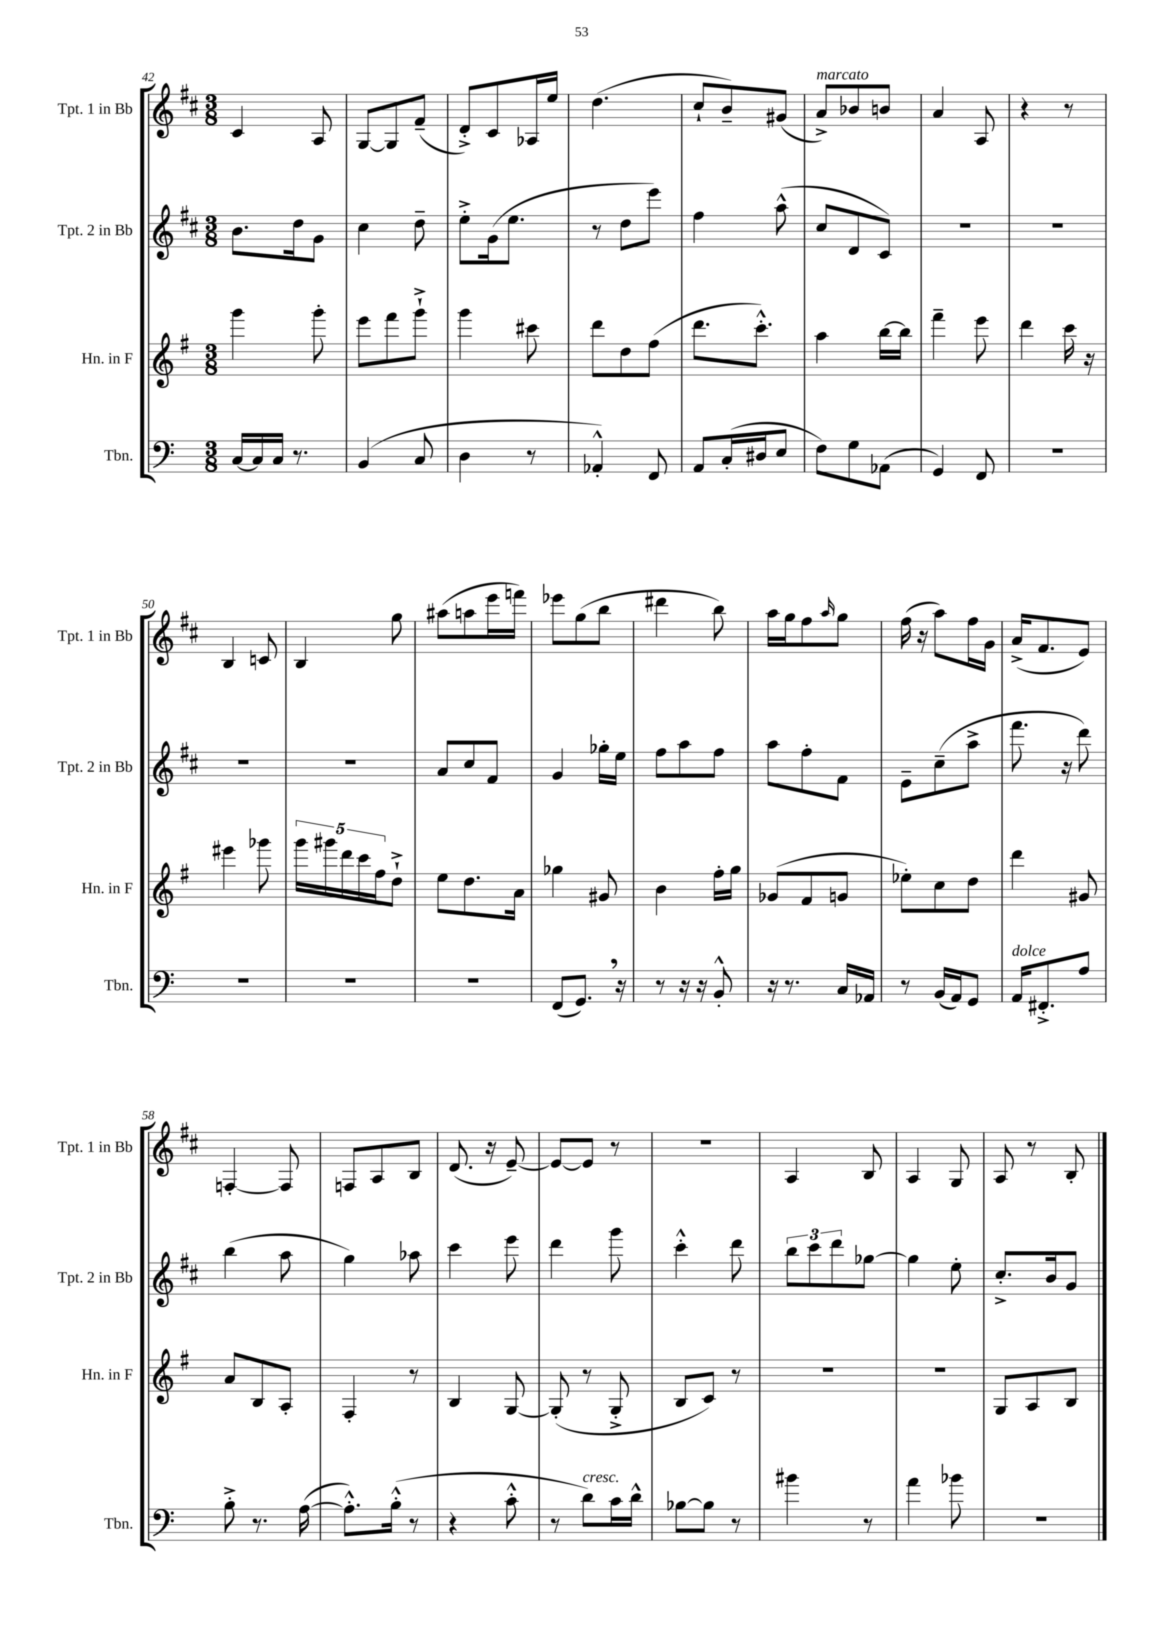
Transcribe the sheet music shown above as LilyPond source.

<<
\new StaffGroup <<
\new Staff = "s0" \with { instrumentName = "Tpt. 1 in Bb" shortInstrumentName = "Tpt. 1 in Bb" } {
    \clef treble \key d \major \numericTimeSignature \time 3/8
    cis'4 a8 |
    g8~ g8 fis'8--( |
    d'8-.->) cis'8 aes16 e''16 |
    d''4.( |
    cis''8-! b'8--) gis'8( |
    a'8->^\markup { \italic "marcato" }) bes'8 b'8 |
    a'4 a8 |
    r4 r8 |
    b4 c'8 |
    b4 g''8 |
    ais''8( a''8 e'''16 f'''16) |
    ees'''8 g''8( b''8 |
    dis'''4 b''8) |
    a''16 g''16 fis''8 \grace { a''16 } g''8 |
    fis''16( r16 a''8) fis''16 g'16 |
    a'16->( fis'8. e'8) |
    f4~-. f8 |
    f8 a8 b8 |
    d'8.( r16 e'8~--) |
    e'8~ e'8 r8 |
    R4. |
    a4 b8 |
    a4 g8 |
    a8 r8 b8-. \bar "|." |
}
\new Staff = "s1" \with { instrumentName = "Tpt. 2 in Bb" shortInstrumentName = "Tpt. 2 in Bb" } {
    \clef treble \key d \major \numericTimeSignature \time 3/8
    b'8. d''16 g'8 |
    cis''4 d''8-- |
    e''8-.-> g'16( e''8. |
    r8 d''8 e'''8) |
    fis''4 a''8-^( |
    cis''8 d'8 cis'8) |
    R4. |
    R4. |
    R4. |
    R4. |
    a'8 cis''8 fis'8 |
    g'4 ges''16-. e''16 |
    fis''8 a''8 fis''8 |
    a''8 fis''8-. fis'8 |
    e'8-- cis''8--( a''8-> |
    fis'''8. r16 d'''8) |
    b''4( a''8 |
    g''4) aes''8 |
    cis'''4 e'''8 |
    d'''4 g'''8 |
    cis'''4-.-^ d'''8 |
    \tuplet 3/2 { b''8 cis'''8 d'''8 } ges''8~ |
    ges''4 e''8-. |
    cis''8.-.-> b'16 g'8 \bar "|." |
}
\new Staff = "s2" \with { instrumentName = "Hn. in F" shortInstrumentName = "Hn. in F" } {
    \clef treble \key g \major \numericTimeSignature \time 3/8
    g'''4 g'''8-. |
    e'''8 fis'''8 g'''8-!-> |
    g'''4 cis'''8 |
    d'''8 d''8 fis''8( |
    d'''8. c'''8.-.-^) |
    a''4 b''16~ b''16 |
    fis'''4-- e'''8 |
    d'''4 c'''16 r16 |
    eis'''4 ges'''8 |
    \tuplet 5/4 { g'''16 gis'''16 d'''16 c'''16 fis''16 } d''8-!-> |
    e''8 d''8. a'16 |
    ges''4 gis'8 |
    b'4 fis''16-. g''16 |
    ges'8( fis'8 g'8 |
    ees''8-.) c''8 d''8 |
    d'''4 gis'8 |
    a'8 b8 a8-. |
    fis4-. r8 |
    b4 g8~ |
    g8-.( r8 g8-.-> |
    b8 c'8) r8 |
    R4. |
    R4. |
    g8 a8 b8 \bar "|." |
}
\new Staff = "s3" \with { instrumentName = "Tbn." shortInstrumentName = "Tbn." } {
    \clef bass \key c \major \numericTimeSignature \time 3/8
    c16~ c16 c16 r8. |
    b,4( c8 |
    d4 r8 |
    aes,4-.-^) f,8 |
    a,8 c16-.( dis16 e8 |
    f8) g8 aes,8( |
    g,4) f,8 |
    R4. |
    R4. |
    R4. |
    R4. |
    f,8( g,8.) \breathe r16 |
    r8 r16 r16 b,8-.-^ |
    r16 r8. c16 aes,16 |
    r8 b,16( a,16) g,8 |
    a,16^\markup { \italic "dolce" } fis,8.-.-> a8 |
    b8-.-> r8. a16~( |
    a8.-.-^) b16-.-^( r8 |
    r4 c'8-.-^ |
    r8 d'8^\markup { \italic "cresc." }) c'16 d'16-^ |
    bes8~ bes8 r8 |
    bis'4 r8 |
    a'4 bes'8 |
    R4. \bar "|." |
}
>>
>>
\layout { \context { \Score currentBarNumber = #42 } }
